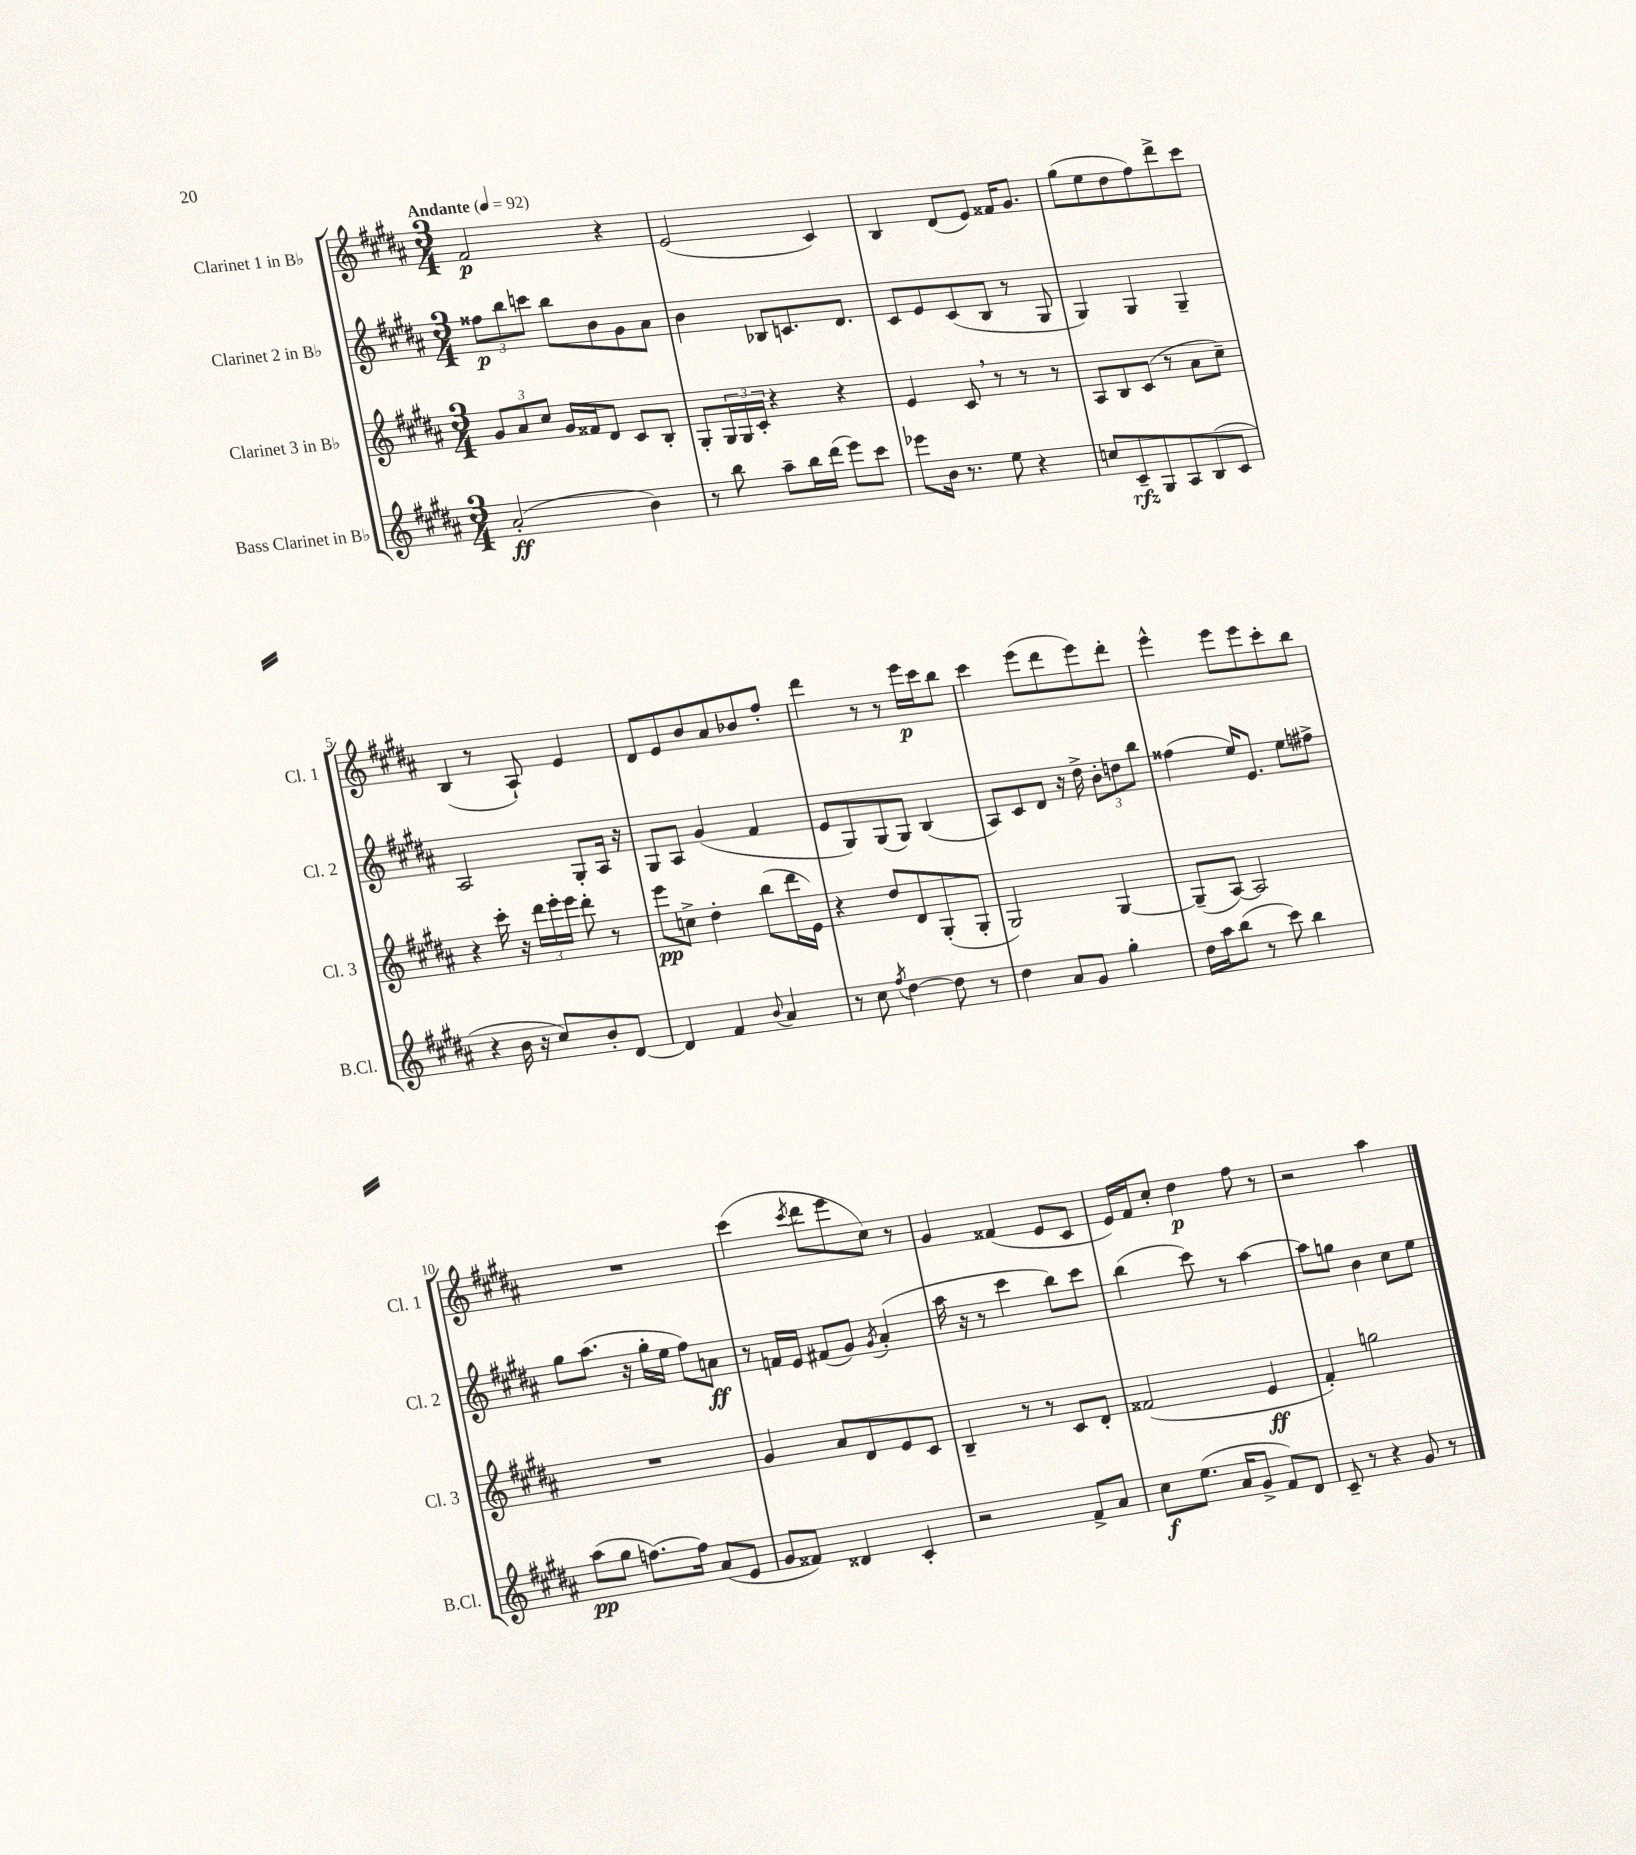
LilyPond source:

<<
\new StaffGroup <<
\new Staff = "s0" \with { instrumentName = "Clarinet 1 in Bb" shortInstrumentName = "Cl. 1" } {
    \clef treble \key b \major \numericTimeSignature \time 3/4 \tempo "Andante" 4 = 92
    fis'2\p r4 |
    e'2( cis'4) |
    b4 dis'8( e'8) fisis'16 gis'8. |
    gis''8( e''8 dis''8 fis''8) dis'''8-> cis'''8 |
    b4( r8 ais8-!) e'4 |
    dis'8 e'8 b'8 ais'8 bes'8 fis''8-. |
    dis'''4 r8 r8 e'''16\p cis'''16 b''8 |
    cis'''4 e'''8( dis'''8 e'''8) dis'''8-. |
    e'''4-^ e'''8 e'''8 cis'''8-. b''8 |
    R2. |
    cis'''4( \acciaccatura { cis'''8 } dis'''8 e'''8 cis''8) r8 |
    gis'4 fisis'4( e'8 cis'8 |
    e'16) fis'16 cis''8-. dis''4\p fis''8 r8 |
    r2 ais''4 \bar "|." |
}
\new Staff = "s1" \with { instrumentName = "Clarinet 2 in Bb" shortInstrumentName = "Cl. 2" } {
    \clef treble \key b \major \numericTimeSignature \time 3/4
    \tuplet 3/2 { fisis''8\p b''8 c'''8 } b''8 b'8 gis'8 ais'8 |
    b'4 bes8 c'8. dis'8. |
    cis'8 e'8 cis'8( b8 r8 gis8 |
    gis4) gis4 gis4-- |
    ais2 gis8-. ais16 r16 |
    gis8 ais8 gis'4( fis'4 |
    e'8 gis8) gis8( gis8) b4( |
    ais8) cis'8 dis'8 r16 dis''16-> \tuplet 3/2 { b'8-. d''8 b''8 } |
    fisis''4( e''16) e'8. e''8 fis''8-> |
    gis''8 ais''8.( r16 gis''16-. e''16 fis''8) a'8\ff |
    r8 f'16 e'16 fis'8( gis'8) \acciaccatura { gis'8 } ais'4-.( |
    ais''16 r16 r8 cis'''4 b''8) cis'''8 |
    b''4( cis'''8) r8 ais''4~ |
    ais''8 g''8 b'4 cis''8 e''8 \bar "|." |
}
\new Staff = "s2" \with { instrumentName = "Clarinet 3 in Bb" shortInstrumentName = "Cl. 3" } {
    \clef treble \key b \major \numericTimeSignature \time 3/4
    \tuplet 3/2 { gis'8 ais'8 cis''8 } gis'16 fisis'16 dis'8 cis'8 b8-. |
    gis8-. \tuplet 3/2 { gis16 gis16 cis'16-. } r4 r4 |
    e'4 cis'8 \breathe r8 r8 r8 |
    ais8 b8 cis'8( r8 ais'8 cis''8--) |
    r4 cis'''16-. r16 \tuplet 3/2 { dis'''16 e'''16-. e'''16 } dis'''8-. r8 |
    e'''8\pp c''8-> dis''4-. b''8( dis'''16 e'16) |
    r4 dis''8 dis'8 gis8-.( gis8-. |
    gis2) gis4~ |
    gis8--( ais8~) ais2 |
    R2. |
    gis'4 ais'8 dis'8 e'8 cis'8 |
    b4-- r8 r8 cis'8 dis'8-. |
    fisis'2( e'4\ff |
    fis'4-.) g''2 \bar "|." |
}
\new Staff = "s3" \with { instrumentName = "Bass Clarinet in Bb" shortInstrumentName = "B.Cl." } {
    \clef treble \key b \major \numericTimeSignature \time 3/4
    ais'2-.\ff( b'4) |
    r8 b''8 ais''8-- b''16 dis'''16( e'''8) cis'''8 |
    ees'''8 b'16 r8. e''8 r4 |
    c''8 cis'8--\rfz gis8 ais8 b8( cis'8 |
    r4 b'16 r16 cis''8) b'8-. dis'8~ |
    dis'4 fis'4 \appoggiatura { b'8 } ais'4 |
    r8 cis''8 \acciaccatura { fis''8 } dis''4~ dis''8 r8 |
    dis''4 ais'8 gis'8 gis''4-. |
    dis''16 ais''16 b''8( r8 cis'''8) b''4 |
    ais''8\pp( gis''8 f''8.~) f''16 ais'8( e'8 |
    gis'8 fisis'8) disis'4 cis'4-. |
    r2 fis'8-> ais'8 |
    cis''8\f e''8.( ais'16 gis'8-> fis'8) dis'8 |
    cis'8-- r8 r4 gis'8 r8 \bar "|." |
}
>>
>>
